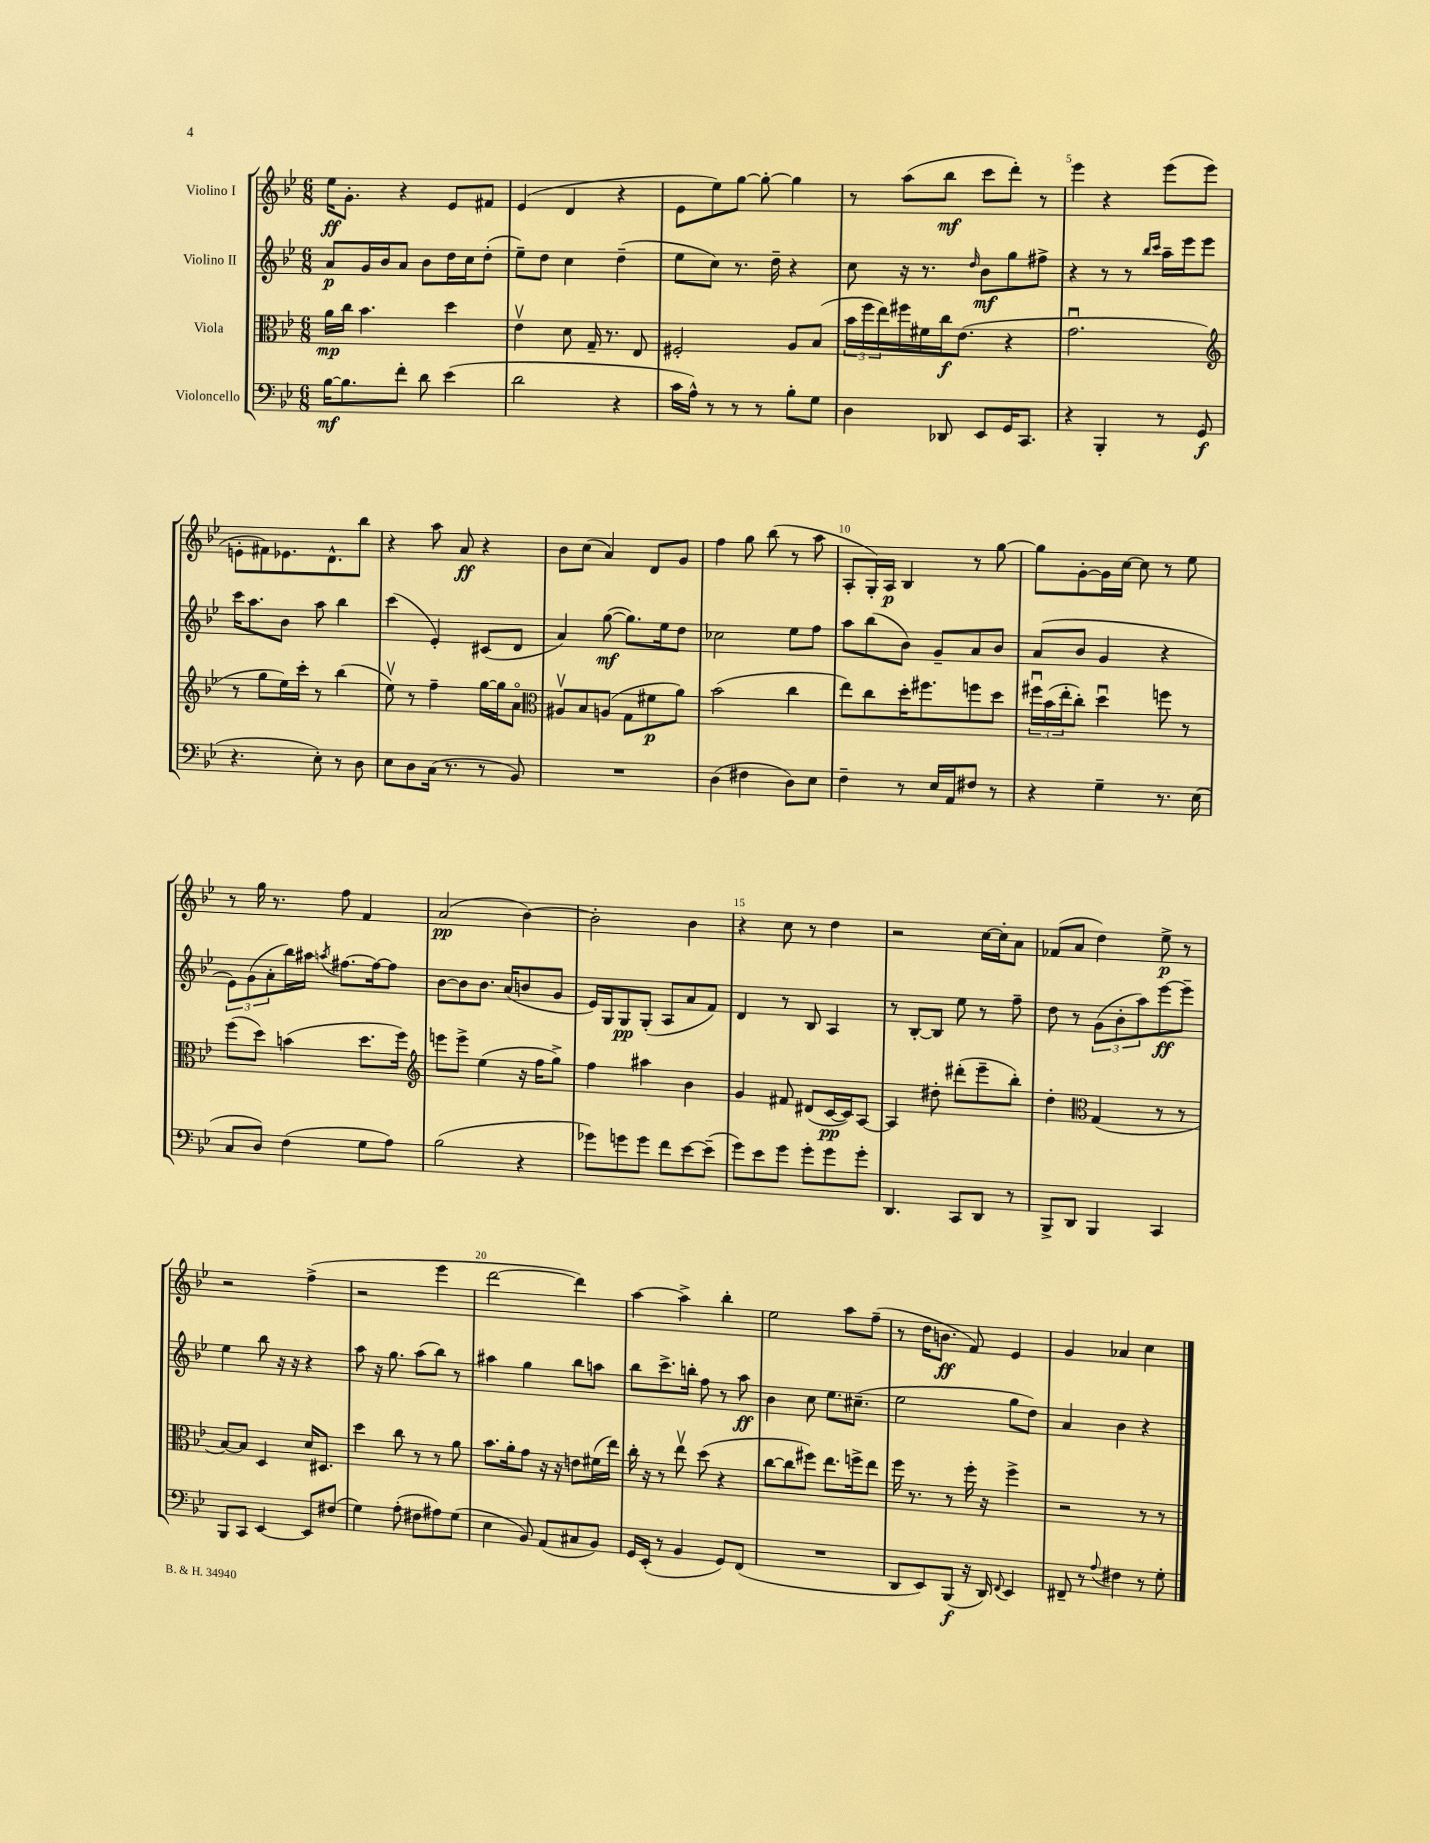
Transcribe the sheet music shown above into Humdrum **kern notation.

**kern	**kern	**kern	**kern
*staff4	*staff3	*staff2	*staff1
*clefF4	*clefC3	*clefG2	*clefG2
*k[b-e-]	*k[b-e-]	*k[b-e-]	*k[b-e-]
*M6/8	*M6/8	*M6/8	*M6/8
[16B-	16a	8a	16ee-
8.B-]	16cc	.	8.g'
.	4.b-	16g	.
.	.	16b-	.
8f'	.	8a	4r
8d	.	8b-	.
(4e-	4dd	16dd	8e-
.	.	16cc	.
.	.	(8dd'	8f#
=	=	=	=
2d	4e-v	8ee-~)	(4e-
.	.	8dd	.
.	8d	4cc	4d
.	16G~	.	.
.	8.r	.	.
4r	.	(4dd~	4r
.	8E-	.	.
=	=	=	=
16c	2F#'	8ee-	8e-
16A^^)	.	.	.
8r	.	8cc)	8ee-)
8r	.	8.r	[8gg
8r	.	.	8gg'_
.	.	16dd~	.
8B-'	8A	4r	4gg]
8G	(8B-	.	.
=	=	=	=
4D	24b-	8cc	8r
.	24ff	.	.
.	24ee-)	.	.
.	16ff#	16r	(8aa
.	16f#	8.r	.
8DD-	16cc	.	8bb-
.	(8.e-	.	.
.	.	16qqdd	.
8EE-	.	8b-	8ccc
16GG	4r	8gg	8ddd')
8.CC	.	.	.
.	.	8ff#^	8r
=	=	=	=
4r	2.gu	4r	4eee-
4BBB-'	.	8r	4r
.	.	8r	.
.	.	16qqbb-	.
.	.	16qqccc	.
8r	.	16aa~	(8eee-
.	.	16eee-	.
(8GG	.	8eee-	8eee-
=	=	=	=
*	*clefG2	*	*
4.r	8r	16ccc	8e'
.	.	8.aa	.
.	8gg	.	8f#)
.	16ee-)	8b-	8.e-
.	16ccc'	.	.
8E-')	8r	8aa	.
.	.	.	8.d^^
8r	(4bb-	4bb-	.
8D	.	.	8bb-
=	=	=	=
8E-	8ee-v)	(4ccc	4r
8D	8r	.	.
(16C	4ff~	4e-')	8aa
8.r	.	.	.
.	.	.	8a
8r	[16gg	(8c#	4r
.	16gg]	.	.
8BB-)	8ao	8d	.
=	=	=	=
*	*clefC3	*	*
2.r	8A#v	4a)	8b-
.	8B-	.	(8cc
.	(8A	([8gg	4a)
.	8G	8.gg])	.
.	8f#	.	8d
.	.	16ee-	.
.	8a)	8dd	8g
=	=	=	=
(4D	(2b-	2cc-	4ff
4F#	.	.	8gg
.	.	.	(8bb-
8D)	4cc	8ee-	8r
8E-	.	8ff	8aa
=	=	=	=
4F~	8ee-)	8aa	8A'
.	8cc	(8bb-	16G')
.	.	.	16A
8r	16dd'	8b-)	4B-
.	8.ff#	.	.
16E-	.	8g~	.
16AA	.	.	.
8F#	8ff	8a	8r
8r	8dd	8b-	[8gg
=	=	=	=
4r	24ff#u	(8a	8gg]
.	(24b-	.	.
.	24ee-'	.	.
.	8cc')	8b-	[8g'
4G~	4ddu	4g	16g]
.	.	.	[16cc
.	.	.	8cc]
8.r	8ff	4r	8r
.	8r	.	8ee-
(16E-	.	.	.
=	=	=	=
8C	(8ff	12e-)	8r
.	.	(12g	.
8D)	8dd)	.	16gg
.	.	12a'	.
.	.	.	8.r
(4F	(4b	16bb-)	.
.	.	16aa#	.
.	.	8qaa	.
.	.	[8.ff#	8ff
8G	8.dd	.	4f
.	.	16ff#_	.
8A)	.	8ff#]	.
.	16ff)	.	.
=	=	=	=
*	*clefG2	*	*
(2B-	8eee	[8b-	(2a
.	8eee^	8b-]	.
.	(4ee-	8.b-	.
.	.	(16a	.
4r	16r	8b	[4b-)
.	16ff	.	.
.	8gg^)	8g	.
=	=	=	=
8g-)	4ff	16e-)	2b-']
.	.	16G	.
8g	.	8G	.
8g	4aa#	(8G'	.
8f	.	8A	.
[8e-	4b-	8a	4b-
(8e-~]	.	8f)	.
=	=	=	=
8g)	4g	4d	4r
8e-	.	.	.
8g	8f#	8r	8cc
8g'	(8d#	8B-	8r
8g	[16c	4A	4dd
.	16c])	.	.
8g'	[8A	.	.
=	=	=	=
4.DD	4A]	8r	2r
.	.	[8B-'	.
.	8dd#'	8B-]	.
8CC	(8ddd#'	8ee-	.
8DD	8eee-~	8r	[16cc
.	.	.	16cc']
8r	8bb-')	8ff~	8a
=	=	=	=
8BBB-^	4dd'	8dd	(8f-
8DD	.	8r	8a
*	*clefC3	*	*
4BBB-	(4G	(12g	4dd)
.	.	12b-'	.
.	.	12aa)	.
4CC	8r	[8eee-	8ee-^
.	8r	8eee-~]	8r
=	=	=	=
8BBB-	[8B-)	4ee-	2r
8CC	8B-]	.	.
[4EE-	4D	8bb-	.
.	.	16r	.
.	.	16r	.
8EE-]	16d	4r	(4ff^
.	8.D#	.	.
(8F#	.	.	.
=	=	=	=
4G)	4dd	8aa	2r
.	.	16r	.
.	.	8.gg	.
(8A'	8cc	.	.
8F#	8r	(8aa	.
8A#)	8r	8bb-)	4eee-
(8G	8a	8r	.
=	=	=	=
4E-	8.b-	4aa#	[2ddd
.	16a'	.	.
8BB-)	8g	4gg	.
(8AA	16r	.	.
.	16r	.	.
8C#	8e	8bb-	4ddd])
8BB-)	(16f#	8aa	.
.	16ee-)	.	.
=	=	=	=
16GG	16cc'	8bb-	[4aa
(16EE-'	16r	.	.
8r	8r	8.ccc^	.
4BB-	8ee-v	.	4aa^]
.	.	16bb'	.
.	(8dd	8ff	.
8GG)	4r	8r	4bb-'
(8FF	.	8aa	.
=	=	=	=
2.r	[8cc	4b-	2ee-
.	8cc]	.	.
.	8ff#)	8cc	.
.	8.ee-	8.ee-	.
.	.	.	8aa
.	16ff^	(8.cc#~	.
.	8ee-	.	(8ff~
=	=	=	=
8DD	16ff	2ee-	8r
.	8.r	.	.
8EE-)	.	.	16dd
.	.	.	8.b
(8BBB-	8r	.	.
16r	16ff'	.	8f)
16DD)	16r	.	.
8qqFF	.	.	.
4EE-	4ff^	8gg	4e-
.	.	8dd)	.
=	=	=	=
8FF#~	2r	4a	4g
8r	.	.	.
8qqA	.	.	.
4F#	.	4b-	4a-
8r	8r	4r	4cc
8G'	8r	.	.
==	==	==	==
*-	*-	*-	*-
